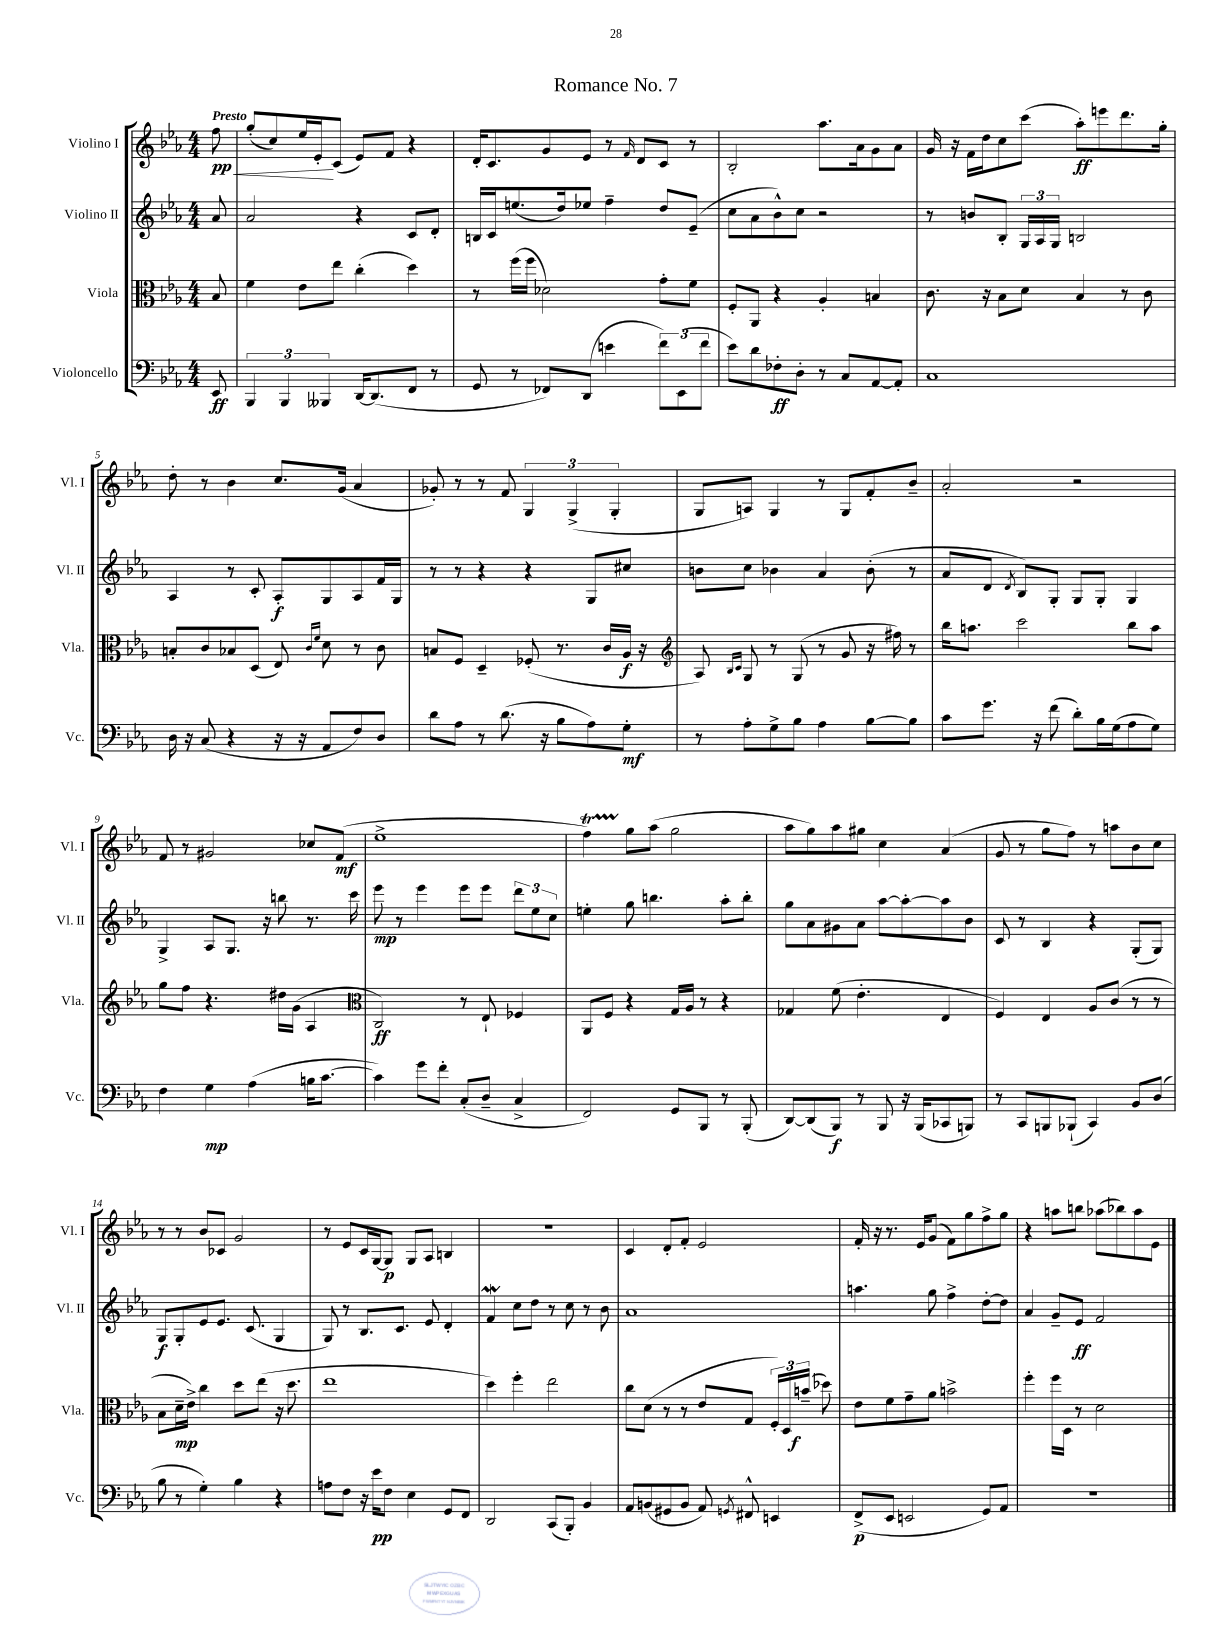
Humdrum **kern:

**kern	**kern	**kern	**kern
*staff4	*staff3	*staff2	*staff1
*clefF4	*clefC3	*clefG2	*clefG2
*k[b-e-a-]	*k[b-e-a-]	*k[b-e-a-]	*k[b-e-a-]
*M4/4	*M4/4	*M4/4	*M4/4
8EE-/	8B-/	8a-/	8ff\
=	=	=	=
6BBB-/	4f\	2a-/	(8gg'/L
.	.	.	8cc/)
6BBB-/	.	.	.
.	8e-\L	.	16ee-/L
.	.	.	16e-'/J
6BBB--/	.	.	.
.	8ee-\J	.	(8c/J
[16DD/LK	(4cc'\	4r	8e-/L)
(8.DD/]	.	.	.
.	.	.	8f/J
8FF/J	4dd\)	8c/L	4r
8r	.	8d'/J	.
=	=	=	=
8GG/	8r	16B/LL	16d'/LK
.	.	16c/J	8.c/
8r	(16ff\LL	(8.ee/	.
.	16ff\JJ	.	.
8FF-/L)	2d-\)	.	8g/
.	.	16dd/k)	.
(8DD/J	.	8ee-/J	8e-/J
4e\	.	4ff~\	8r
.	.	.	16qqf/
.	.	.	8d/L
12f\L)	8g'\L	8dd/L	8c/J
(12EE-\	.	.	.
.	8f\J	(8e-~/J	8r
12f\J	.	.	.
=	=	=	=
8e-\L)	8F'/L	8cc\L	2B-'/
8d\	8AA-/J	8a-\	.
8F-'\	4r	8b-^^\)	.
8D'\J	.	8cc\J	.
8r	4A-'/	2r	8.aa-\L
8C/L	.	.	.
.	.	.	16a-\k
[8AA-/	4B/	.	8g\
8AA-'/]J	.	.	8a-\J
=	=	=	=
1C	8.c\	8r	16g/
.	.	.	16r
.	.	8b/L	16f\LL
.	16r	.	16dd\J
.	8B-\L	8B-'/J	8cc\
.	8d\J	24G/LL	(8ccc\J
.	.	24A-/	.
.	.	24G/JJ	.
.	4B-/	2B/	8aa-'\L)
.	.	.	8eee\
.	8r	.	8.ddd\
.	8c\	.	.
.	.	.	16gg'\Jk
=	=	=	=
16D\	8B'/L	4A-/	8dd'\
16r	.	.	.
(8C/	8c/	.	8r
4r	8B-/	8r	4b-\
.	(8D/J	8c'/	.
16r	8E-/)	8A-'/L	8.cc/L
16r	.	.	.
.	16qqc/LL	.	.
.	16qqf/JJ	.	.
8AA-/L	8d\	8G/	.
.	.	.	(16g/Jk
8F/)	8r	8A-/	4a-/
8D/J	8c\	16f/L	.
.	.	16G/JJ	.
=	=	=	=
8d\L	8B/L	8r	8g-'/)
8A-\J	8F/J	8r	8r
8r	4D~/	4r	8r
(8.d\	.	.	8f/
.	(8F-'/	4r	6G/
16r	.	.	.
8B-\L	8.r	.	.
.	.	.	(6G^/
8A-\)	.	8G/L	.
.	16c/LL	.	.
.	.	.	6G'/
8G'\J	16A-/JJ	8cc#/J	.
.	16r	.	.
=	=	=	=
*	*clefG2	*	*
8r	8A-/)	8b\L	8G/L
.	16qqB-/LL	.	.
.	16qqc/JJ	.	.
8A-'\L	8G/	8cc\J	8A/J)
8G^\	8r	4b-\	4G/
8B-\J	(8G/	.	.
4A-\	8r	4a-/	8r
.	8g/	.	8G/L
[8B-\L	16r	(8b-'\	8f'/
.	16ff#\)	.	.
8B-\]J	8r	8r	8b-~/J
=	=	=	=
8c\L	16bb-\LK	8a-/L	2a-'/
.	8.aa\J	.	.
8.g\J	.	8d/J	.
.	.	8qd/	.
.	2ccc\	8B-/L)	.
16r	.	.	.
(8f\	.	8G'/J	.
8d'\L)	.	8G/L	2r
16B-\L	.	8G'/J	.
(16G\J	.	.	.
8A-\	8bb-\L	4G/	.
8G\J)	8aa\J	.	.
=	=	=	=
4F\	8gg\L	4G^/	8f/
.	8ff\J	.	8r
4G\	4.r	8A-/L	2g#/
.	.	8.G/J	.
(4A-\	.	.	.
.	.	16r	.
.	16dd#\LL	8bb\	.
.	(16g\JJ	.	.
16B\LK	4A-/	8.r	8cc-/L
[8.c\J	.	.	.
.	.	.	(8f/J
.	.	16ccc\	.
=	=	=	=
*	*clefC3	*	*
4c\])	2C/)	8eee-\	1ee-^
.	.	8r	.
8g\L	.	4eee-\	.
8f'\J	.	.	.
(8C'/L	8r	8eee-\L	.
8D~/J	8E-`/	8eee-\J	.
4C^/	4F-/	12ddd\L	.
.	.	12ee-\	.
.	.	12cc\J	.
=	=	=	=
2FF/)	8AA-/L	4ee'\	4ff\)
.	8F/J	.	.
.	4r	8gg\	8gg\L
.	.	4.bb\	(8aa-\J
8GG/L	16G/LL	.	2gg\
.	16A-/JJ	.	.
8BBB-/J	8r	.	.
8r	4r	8aa-'\L	.
(8BBB-'/	.	8bb'\J	.
=	=	=	=
[8DD/L)	4G-/	8gg\L	8aa-\L
(8DD/]	.	8a-\	8gg\)
8BBB-/J)	(8f\	8g#\	8aa-\
8r	4.e-'\	8a-\J	8gg#\J
8BBB-/	.	[8aa-\L	4cc\
16r	.	8aa-'\_	.
(16BBB-/LK	.	.	.
8CC-/	4E-/	8aa-\]	(4a-/
8BBB/J)	.	8b-\J	.
=	=	=	=
8r	4F/)	8c/	8g/
8CC/L	.	8r	8r
8BBB/	4E-/	4B-/	8gg\L
(8BBB-`/J	.	.	8ff\J)
4CC/)	8A-/L	4r	8r
.	(8c/J	.	8aa\L
8BB-/L	8r	(8G'/L	8b-\
(8D/J	8r	8G/J)	8cc\J
=	=	=	=
8B-\	8B-\L	8G/L	8r
8r	16d~\L	8G'/	8r
.	16e-^\JJ)	.	.
4G'\)	4cc\	8e-/	8b-/L
.	.	8.e-/J	8c-/J
4B-\	8dd\L	.	2g/
.	.	(8.c/	.
.	(8ee-\J	.	.
4r	16r	4G/	.
.	8.dd\	.	.
=	=	=	=
8A\L	1ee-	8G/)	8r
8F\J	.	8r	8e-/L
16r	.	8.B-/L	16c/L
16e-\LK	.	.	[16G/J
8F\J	.	.	8G/]J
.	.	8.c/J	.
4E-\	.	.	8G/L
.	.	8e-/	8A-/J
8GG/L	.	4d'/	4B/
8FF/J	.	.	.
=	=	=	=
2DD/	4dd\)	4f/	1r
.	4ff'\	8cc\L	.
.	.	8dd\J	.
(8CC/L	2ee-\	8r	.
8BBB-'/J)	.	8cc\	.
4BB-/	.	8r	.
.	.	8b-\	.
=	=	=	=
8AA-/L	8cc\L	1a-	4c/
(8BB/	(8d\J	.	.
8GG#/	8r	.	8d'/L
8BB/J	8r	.	8f'/J
8AA-/)	8e-/L	.	2e-/
8qGG/	.	.	.
8FF#^^/	8G/J	.	.
4EE/	24F'/LL)	.	.
.	24D/	.	.
.	(24b~/JJ	.	.
.	8dd-\)	.	.
=	=	=	=
(8FF^/L	8e-\L	4.aa\	16f'/
.	.	.	16r
8EE-/J	8f\	.	8.r
2EE/	8g~\	.	.
.	.	.	16e-/LK
.	8a-\J	8gg\	(8g/J
.	2b^\	4ff^\	8f\L)
.	.	.	8gg\
8GG/L)	.	[8dd'\L	8ff^\
8AA-/J	.	8dd\]J	8gg\J
=	=	=	=
1r	4ff'\	4a-/	4r
.	16ff\LL	8g~/L	8aa\L
.	16D\JJ	.	.
.	8r	8e-/J	8bb\J
.	2d\	2f/	(8aa-\L
.	.	.	8bb-\)
.	.	.	8aa-\
.	.	.	8e-\J
==	==	==	==
*-	*-	*-	*-
